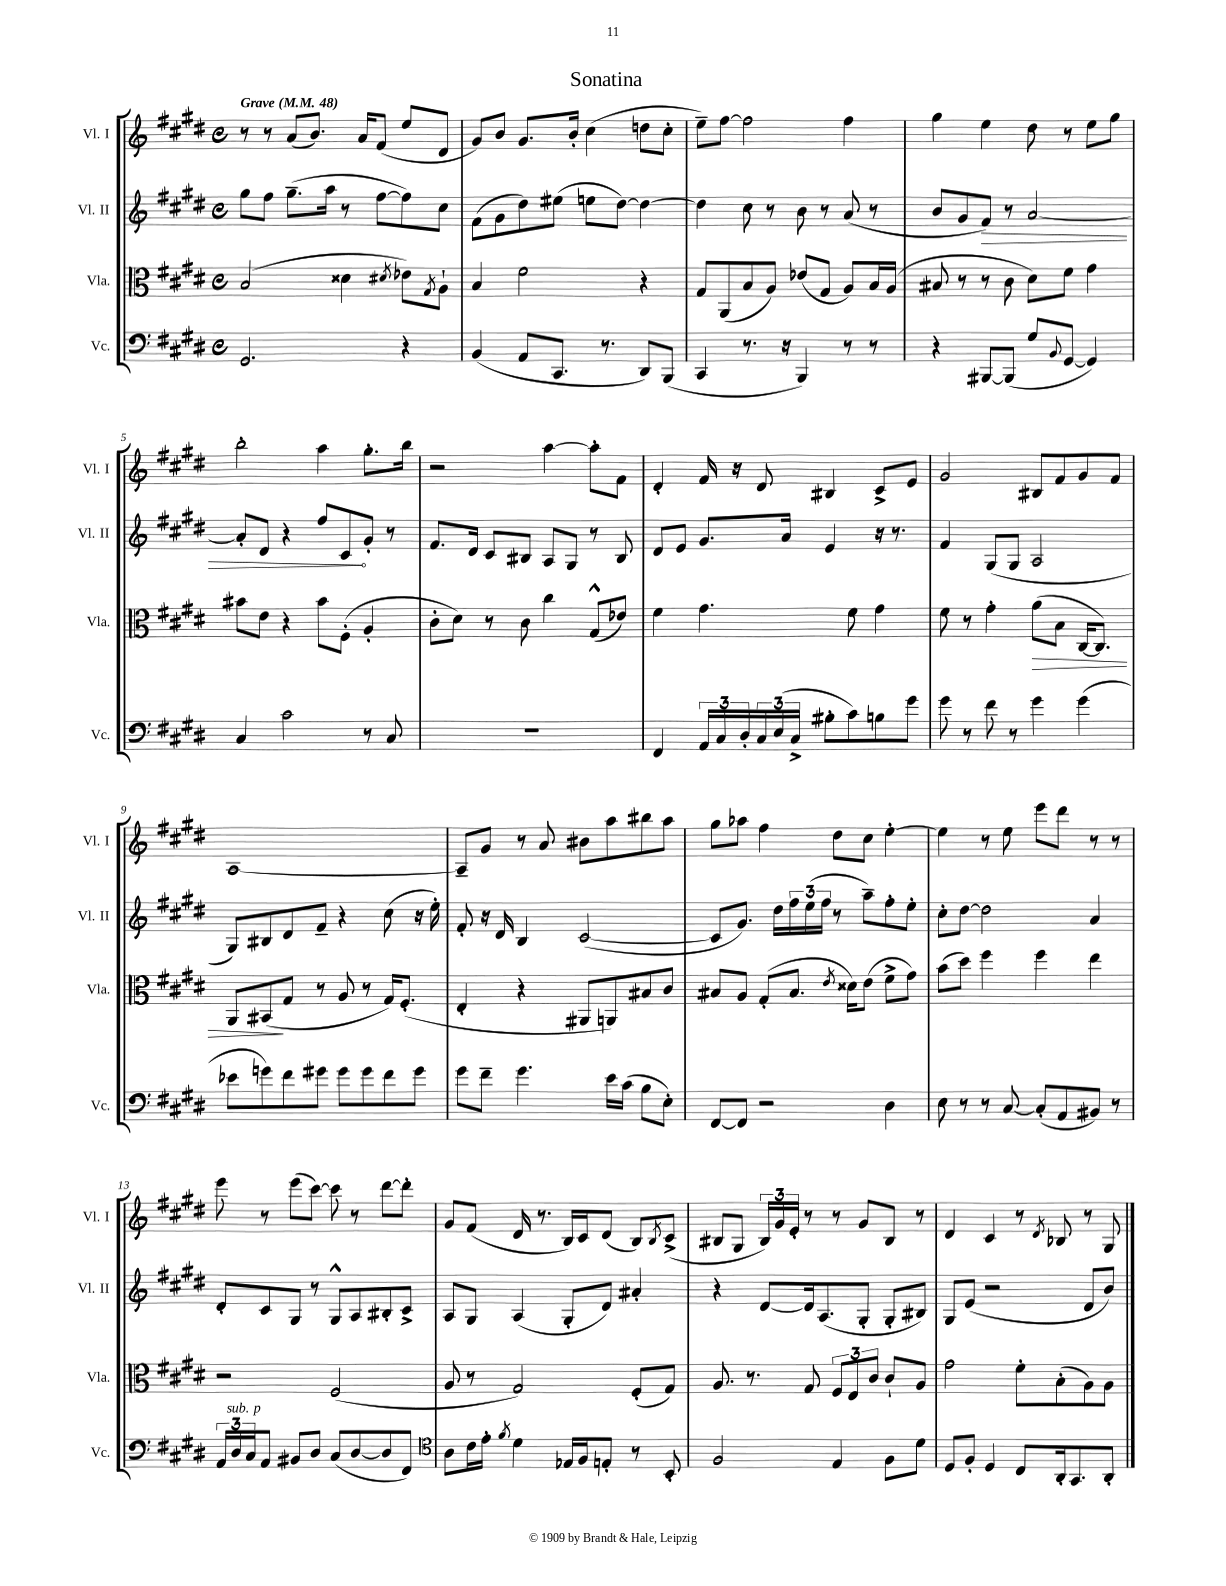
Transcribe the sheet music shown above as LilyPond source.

\header { title = "Sonatina" }
<<
\new StaffGroup <<
\new Staff = "s0" \with { instrumentName = "Vl. I" shortInstrumentName = "Vl. I" } {
    \clef treble \key e \major \defaultTimeSignature \time 4/4 \tempo "Grave" 4 = 48
    r8 r8 a'8( b'8.) a'16 fis'8( e''8 dis'8 |
    gis'8) b'8 gis'8. b'16-. cis''4( d''8 cis''8-. |
    e''8--) fis''8~ fis''2 fis''4 |
    gis''4 e''4 dis''8 r8 e''8 gis''8 |
    b''2-. a''4 gis''8.-. b''16 |
    r2 a''4~ a''8-. fis'8 |
    dis'4-. fis'16 r16 dis'8 bis4 cis'8-> e'8 |
    gis'2 bis8 fis'8 gis'8 fis'8 |
    a1~ |
    a8-- gis'8 r8 a'8 bis'8 a''8 bis''8 a''8 |
    gis''8 aes''8 fis''4 dis''8 cis''8 e''4~-. |
    e''4 r8 e''8 e'''8 dis'''8 r8 r8 |
    e'''8 r8 e'''8( cis'''8~) cis'''8 r8 dis'''8~ dis'''8-. |
    gis'8 fis'8( dis'16 r8. b16) cis'16 dis'8( b8) \acciaccatura { b8 } cis'8->( |
    bis8 gis8 \tuplet 3/2 { bis16) gis'16 e'16-. } r8 r8 gis'8 bis8 r8 |
    dis'4 cis'4 r8 \acciaccatura { dis'8 } bes8 r8 gis8 \bar "|." |
}
\new Staff = "s1" \with { instrumentName = "Vl. II" shortInstrumentName = "Vl. II" } {
    \clef treble \key e \major \defaultTimeSignature \time 4/4
    gis''8 fis''8 gis''8.--( a''16 r8 fis''8~ fis''8) cis''8 |
    fis'8( gis'8 dis''8) eis''8( e''8 dis''8~) dis''4~ |
    dis''4 cis''8 r8 b'8 r8 a'8( r8 |
    b'8 gis'8 \once \override Hairpin.circled-tip = ##t fis'8\>) r8 a'2~ |
    a'8-. dis'8 r4 fis''8 cis'8\! gis'8-. r8 |
    fis'8. dis'16 cis'8 bis8 a8 gis8 r8 bis8 |
    dis'8 e'8 gis'8. a'16 e'4 r16 r8. |
    fis'4 gis8( gis8 a2 |
    gis8) bis8 dis'8 fis'8-- r4 cis''8( r16 e''16-.) |
    fis'8-. r16 dis'16 b4 cis'2~( |
    cis'8 gis'8.) dis''16 \tuplet 3/2 { fis''16 e''16( fis''16 } r8 a''8--) fis''8-. e''8-. |
    cis''8-. dis''8~ dis''2 a'4 |
    dis'8-. cis'8 gis8 r8 gis8-^ a8 bis8-. cis'8-> |
    a8 gis8 a4( gis8-. dis'8) ais'4-. |
    r4 dis'8~ dis'16 a8.( gis8-. gis8-. bis8) |
    gis8 e'8( r2 dis'8 b'8) \bar "|." |
}
\new Staff = "s2" \with { instrumentName = "Vla." shortInstrumentName = "Vla." } {
    \clef alto \key e \major \defaultTimeSignature \time 4/4
    b2( disis'4 \acciaccatura { dis'8 } ees'8) \acciaccatura { gis8 } a8-! |
    b4 fis'2 r4 |
    gis8 a,8( b8 a8) ees'8( gis8 a8) b16 a16( |
    bis8 r8 r8 cis'8 dis'8) fis'8 gis'4 |
    bis'8 e'8 r4 bis'8 fis8-.( a4-. |
    cis'8-. dis'8) r8 cis'8 cis''4 gis8-^( ees'8) |
    fis'4 gis'4. fis'8 gis'4 |
    fis'8 r8 gis'4-. a'8\>( b8 cis16~ cis8.) |
    a,8 bis,8\!( gis8 r8 a8 r8 gis16) fis8.-.( |
    e4-. r4 ais,8 a,8) bis8 cis'8 |
    bis8 a8 gis8-.( bis8. \acciaccatura { e'8 } disis'16) e'8( fis'8-> gis'8) |
    b'8( dis''8) fis''4 fis''4 e''4 |
    r2 fis2( |
    a8 r8 gis2) fis8-.( gis8) |
    a8. r8. gis8 \tuplet 3/2 { fis8 e8 cis'8 } cis'8-! a8 |
    gis'2 fis'8-. b8-.( a8) a8 \bar "|." |
}
\new Staff = "s3" \with { instrumentName = "Vc." shortInstrumentName = "Vc." } {
    \clef bass \key e \major \defaultTimeSignature \time 4/4
    gis,2. r4 |
    b,4( a,8 cis,8. r8. dis,8) b,,8( |
    cis,4 r8. r16 b,,4) r8 r8 |
    r4 bis,,8~ bis,,8( gis8 \appoggiatura { b,8 } gis,8~ gis,4) |
    cis4 cis'2 r8 cis8 |
    R1 |
    fis,4 \tuplet 3/2 { a,16 cis16 dis16-. } \tuplet 3/2 { cis16 e16( cis16-> } bis8-. cis'8) b8 gis'8 |
    gis'8 r8 fis'8 r8 gis'4 gis'4( |
    ees'8 g'8) fis'8 gis'8 gis'8 gis'8 fis'8 gis'8 |
    gis'8 fis'8-- gis'4. e'16 cis'16( b8 e8-.) |
    fis,8~ fis,8 r2 dis4 |
    e8 r8 r8 cis8~ cis8-.( a,8 bis,8) r8 |
    \tuplet 3/2 { a,16 dis16^\markup { \italic "sub. p" } cis16 } a,8 bis,8 dis8 cis8( dis8~ dis8 fis,8) |
    \clef tenor a8 cis'16 e'16-. \acciaccatura { fis'8 } dis'4 ees16 fis16 e8-. r8 b,8-. |
    fis2 e4 fis8 dis'8 |
    dis8 fis8-. dis4 cis8 a,16-. gis,8. a,8-. \bar "|." |
}
>>
>>
